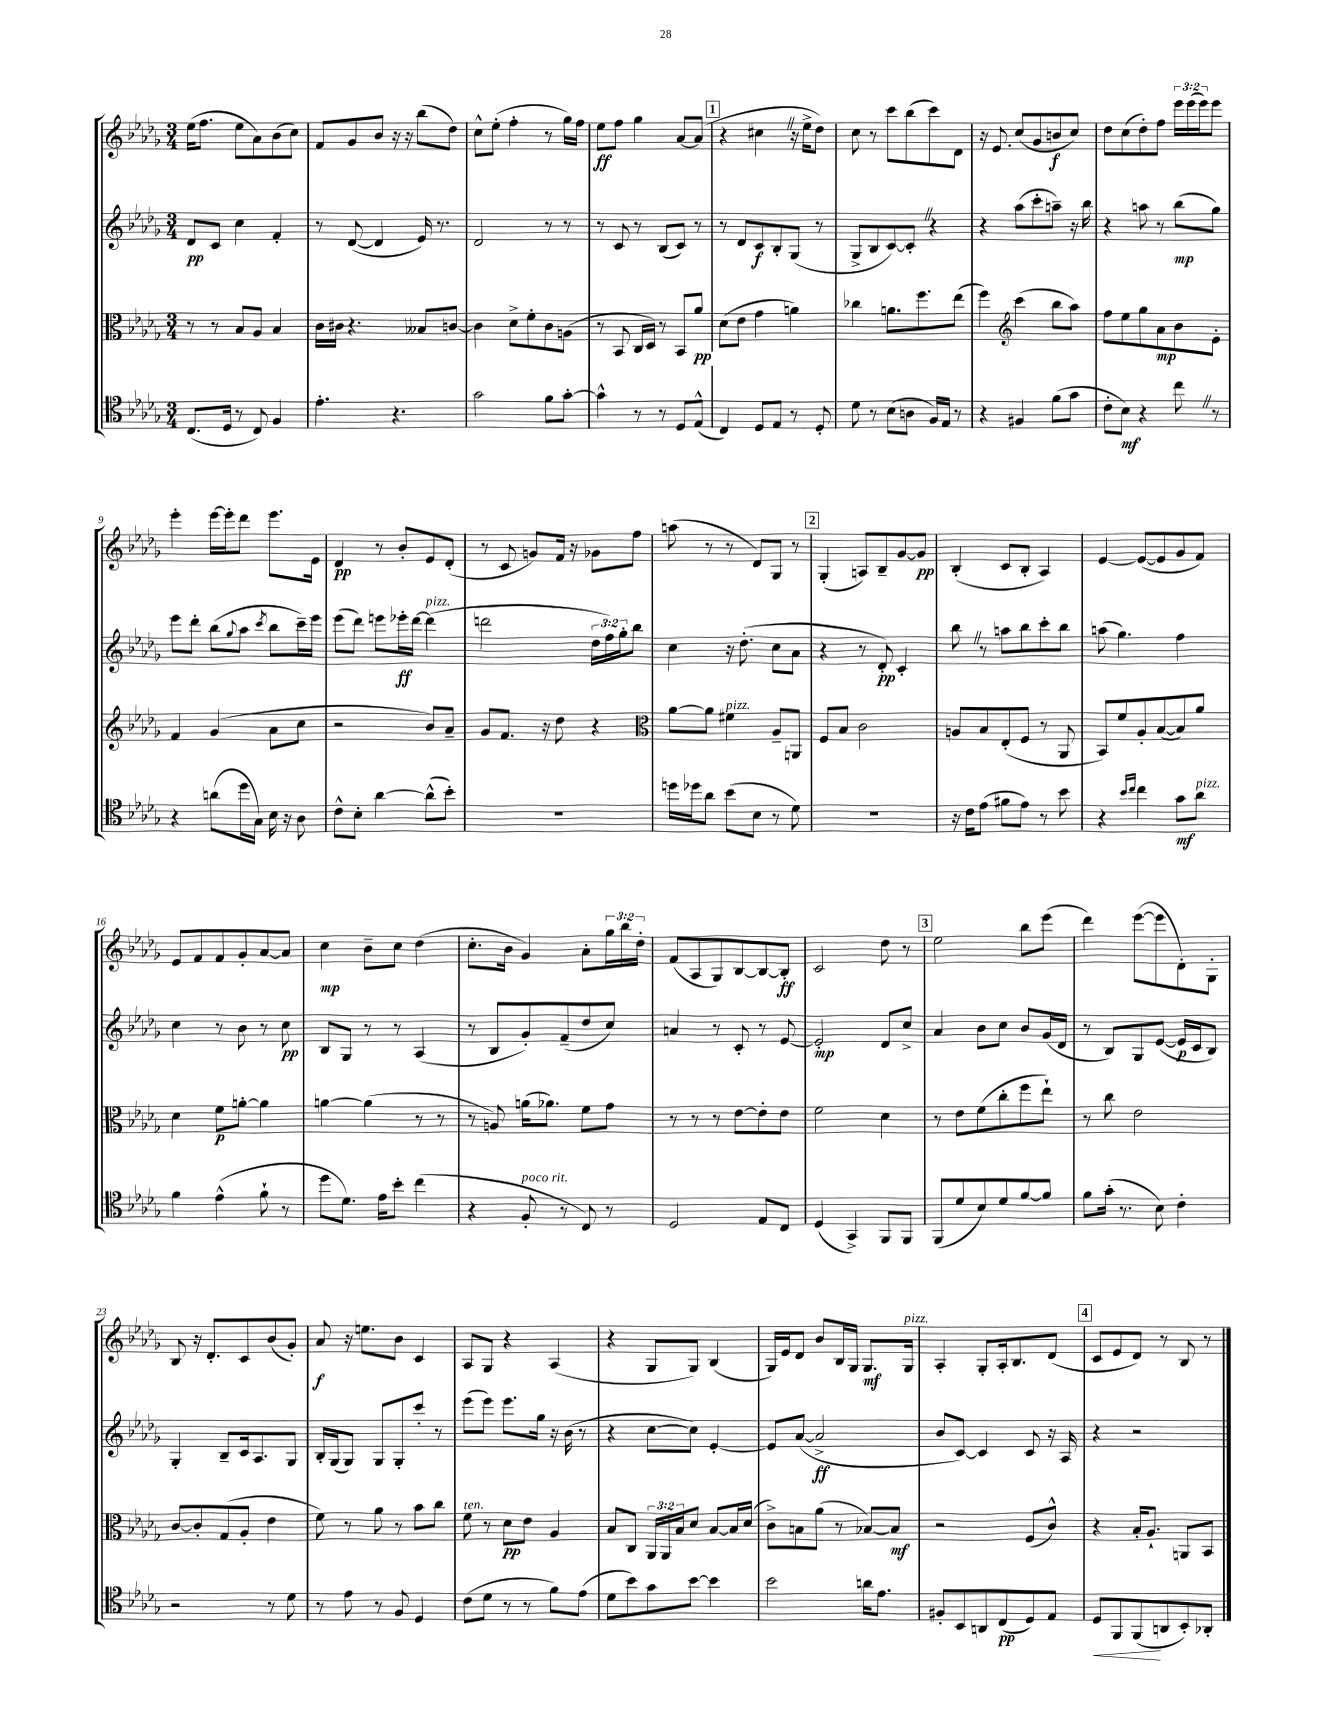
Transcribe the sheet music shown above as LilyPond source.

<<
\new StaffGroup <<
\new Staff = "s0" {
    \clef treble \key des \major \numericTimeSignature \time 3/4 \override Staff.TupletNumber.text = #tuplet-number::calc-fraction-text
    ees''16( f''8. ees''8 aes'8) bes'8( c''8) |
    f'8 ges'8 bes'8 r16 r16 bes''8( des''8) |
    c''8-^ ees''8-.( f''4-. r8 ges''16) f''16 |
    ees''8\ff f''8 ges''4 aes'8~ aes'8( |
    \mark \markup { \box "1" } r4 cis''4 \once \override BreathingSign.text = \markup { \musicglyph "scripts.caesura.straight" } \breathe r16 ees''16-> des''8) |
    c''8 r8 c'''8 bes''8( c'''8) des'8 |
    r16 ees'8. c''8( ges'8 b'8\f c''8) |
    des''8 c''8( des''8-.) f''8 \tuplet 3/2 { ees'''16 ees'''16( ees'''16) } ees'''8 |
    ees'''4-. ees'''16~ ees'''16-. des'''8 ees'''8. ees'16 |
    des'4\pp r8 bes'8-. ees'8 des'8-.( |
    r8 c'8 g'8) f'16 r16 ges'8 f''8 |
    a''8( r8 r8 des'8) ges8 r8 |
    \mark \markup { \box "2" } ges4-.( a8) bes8-- ges'8~ ges'8\pp |
    bes4-.( c'8 bes8-. aes4) |
    ees'4~ ees'8~( ees'8 ges'8 f'8) |
    ees'8 f'8 f'8 ges'8-. aes'8~ aes'8 |
    c''4\mp bes'8-- c''8 des''4( |
    c''8.-. bes'16 ges'4) aes'8-. \tuplet 3/2 { ges''16 bes''16 des''16-. } |
    f'8( aes8 ges8) bes8~ bes8~ bes8-.\ff |
    c'2 des''8 r8 |
    \mark \markup { \box "3" } ees''2 bes''8 ees'''8( |
    des'''4) ees'''8~( ees'''8 des'8-.) ges8-. |
    bes8 r16 des'8.-. c'8 bes'8( ges'8-.) |
    aes'8\f r16 e''8. bes'8 c'4 |
    aes8 ges8 r4 aes4( |
    r4 ges8 ges8) bes4( |
    ges16) ees'16 des'8 bes'8 bes16 ges16 ges8.\mf ges16^\markup { \italic "pizz." } |
    aes4-. ges8-. aes16-. bes8. des'8( |
    \mark \markup { \box "4" } c'8 ees'8 des'8) r8 bes8 r8 \bar "|." |
}
\new Staff = "s1" {
    \clef treble \key des \major \numericTimeSignature \time 3/4 \override Staff.TupletNumber.text = #tuplet-number::calc-fraction-text
    des'8\pp c'8 c''4 f'4-. |
    r8 des'8~( des'4 ees'16) r8. |
    des'2 r8 r8 |
    r8 c'8 r8 bes8( c'8) r8 |
    \mark \markup { \box "1" } r8 des'8 c'8\f bes8-. ges8( r8 |
    ges8-> bes8 c'8~) c'8-. \once \override BreathingSign.text = \markup { \musicglyph "scripts.caesura.straight" } \breathe r4 |
    r4 aes''8( c'''8-. a''8--) r16 bes''16 |
    r4 a''8 r8 bes''8\mp( ges''8) |
    ees'''8 des'''8-. bes''8( \appoggiatura { ges''8 } aes''8 \acciaccatura { c'''8 } bes''8 c'''16--) ees'''16 |
    ees'''8( des'''8) e'''8 ees'''16-.\ff des'''16~ des'''4^\markup { \italic "pizz." }( |
    d'''2 \tuplet 3/2 { des''16 f''16) ges''16-. } bes''8 |
    c''4 r16 des''8.-.( c''8 aes'8 |
    \mark \markup { \box "2" } r4 r8 des'8-.\pp) c'4-. |
    bes''8 \once \override BreathingSign.text = \markup { \musicglyph "scripts.caesura.straight" } \breathe r8 a''8 bes''8 c'''8-. bes''8 |
    a''8( ges''4.) f''4 |
    c''4 r8 bes'8 r8 c''8\pp |
    bes8 ges8 r8 r8 aes4( |
    r8 bes8 ges'8-.) f'8--( des''8 c''8) |
    a'4 r8 c'8-. r8 ees'8~ |
    ees'2-.\mp des'8 c''8-> |
    \mark \markup { \box "3" } aes'4 bes'8 c''8 bes'8 ges'16( des'16 |
    r8 bes8) ges8 ees'8~( ees'16\p c'16 bes8) |
    ges4-. bes8-- c'16 aes8. ges8 |
    bes16-. ges16( ges8) ges8 ges8-. c'''8-. r8 |
    ees'''8( ees'''8) ees'''8. ges''16 r16 bes'16( r8 |
    r4 c''8~ c''8) ees'4~-. |
    ees'8 aes'8~( aes'2->\ff |
    bes'8 c'8~) c'4 c'8 r16 aes16 |
    \mark \markup { \box "4" } r4 r2 \bar "|." |
}
\new Staff = "s2" {
    \clef alto \key des \major \numericTimeSignature \time 3/4 \override Staff.TupletNumber.text = #tuplet-number::calc-fraction-text
    r8 r8 bes8 aes8 bes4 |
    c'16 cis'16 r4. beses8 c'8~ |
    c'4 des'8-> f'8-. c'8 a8( |
    r8 bes,8 c16 des16) r8 bes,8 aes'8\pp |
    \mark \markup { \box "1" } des'8( ees'8 ges'4 a'4) |
    ces''4 a'8. f''8. ees''8( |
    f''4) \clef treble c'''4( bes''8 aes''8) |
    f''8 ees''8 ges''8 aes'8\mp bes'8 ees'8-. |
    f'4 ges'4( aes'8 c''8 |
    r2 bes'8) aes'8-- |
    ges'8 f'8. r16 des''8 r4 |
    \clef alto aes'8~ aes'8 fis'4^\markup { \italic "pizz." } aes8-- a,8 |
    \mark \markup { \box "2" } f8 bes8 c'2 |
    a8 bes8 ees8-.( f8 r8 aes,8 |
    bes,8) f'8 aes8-. bes8~( bes8) aes'8 |
    des'4 f'8\p a'8~-. a'4 |
    a'4~ a'4( r8 r8 |
    r8 a8) a'16( aes'8.) f'8 ges'8 |
    r8 r8 r8 ees'8~ ees'8-. ees'8 |
    f'2 des'4 |
    \mark \markup { \box "3" } r8 ees'8 f'8( c''8-. f''8 ees''8-!) |
    r8 c''8 ees'2 |
    c'8~ c'8-. ges8( aes8-. ees'4 |
    f'8) r8 aes'8 r8 bes'8 c''8 |
    f'8^\markup { \italic "ten." } r8 des'8\pp ees'8 aes4 |
    bes8 c8 \tuplet 3/2 { aes,16 aes,16 bes16 } des'8 bes8~ bes16 des'16( |
    c'8->) b8 aes'8( r8 bes8~) bes8\mf |
    r2 f8( c'8-^) |
    \mark \markup { \box "4" } r4 bes16-. aes8.-! a,8 bes,8 \bar "|." |
}
\new Staff = "s3" {
    \clef tenor \key des \major \numericTimeSignature \time 3/4
    c8.( des16 r8 c8) f4 |
    ees'4.-. r4. |
    ges'2 f'8 ges'8~-. |
    ges'4-^ r8 r8 des8 ees8-^( |
    \mark \markup { \box "1" } c4) des8 ees8 r8 des8-. |
    des'8 r8 bes8( a8 f16) ees16 r8 |
    r4 fis4 f'8( ges'8 |
    c'8-. bes8\mf) r4 c''8 \once \override BreathingSign.text = \markup { \musicglyph "scripts.caesura.straight" } \breathe r8 |
    r4 a'8( des''16 ges16) bes16 r16 aes8 |
    c'8-^ bes8-. aes'4~ aes'8-^( bes'8-.) |
    R2. |
    d''16 des''16 aes'8 bes'8( bes8 r8 des'8) |
    \mark \markup { \box "2" } R2. |
    r16 c'16 ees'8( fis'8 ees'8) r8 bes'8 |
    r4 \grace { bes'16 c''16 } c''4 ges'8\mf aes'8^\markup { \italic "pizz." } |
    f'4 ees'4-^( f'8-! r8 |
    des''8 des'8.) ees'16 bes'8-. c''4( |
    r4 f8-.^\markup { \italic "poco rit." } r8 c8) r8 |
    des2 ees8 c8 |
    des4( ges,4->) f,8 f,8 |
    \mark \markup { \box "3" } f,8( des'8 bes8) des'8 f'8~ f'8 |
    f'8 ges'16-.( r8. bes8) c'4-. |
    r2 r8 des'8 |
    r8 ees'8 r8 f8 des4 |
    c'8( des'8 r8 r8 f'8) ees'8( |
    des'8 bes'8) ges'8 bes'8~ bes'4 |
    bes'2 a'16 ees'8. |
    fis8-. bes,8 a,8 c8\pp( des8) ees8 |
    \mark \markup { \box "4" } des8\< f,8 f,8\!( a,8 bes,8-.) aes,8-. \bar "|." |
}
>>
>>
